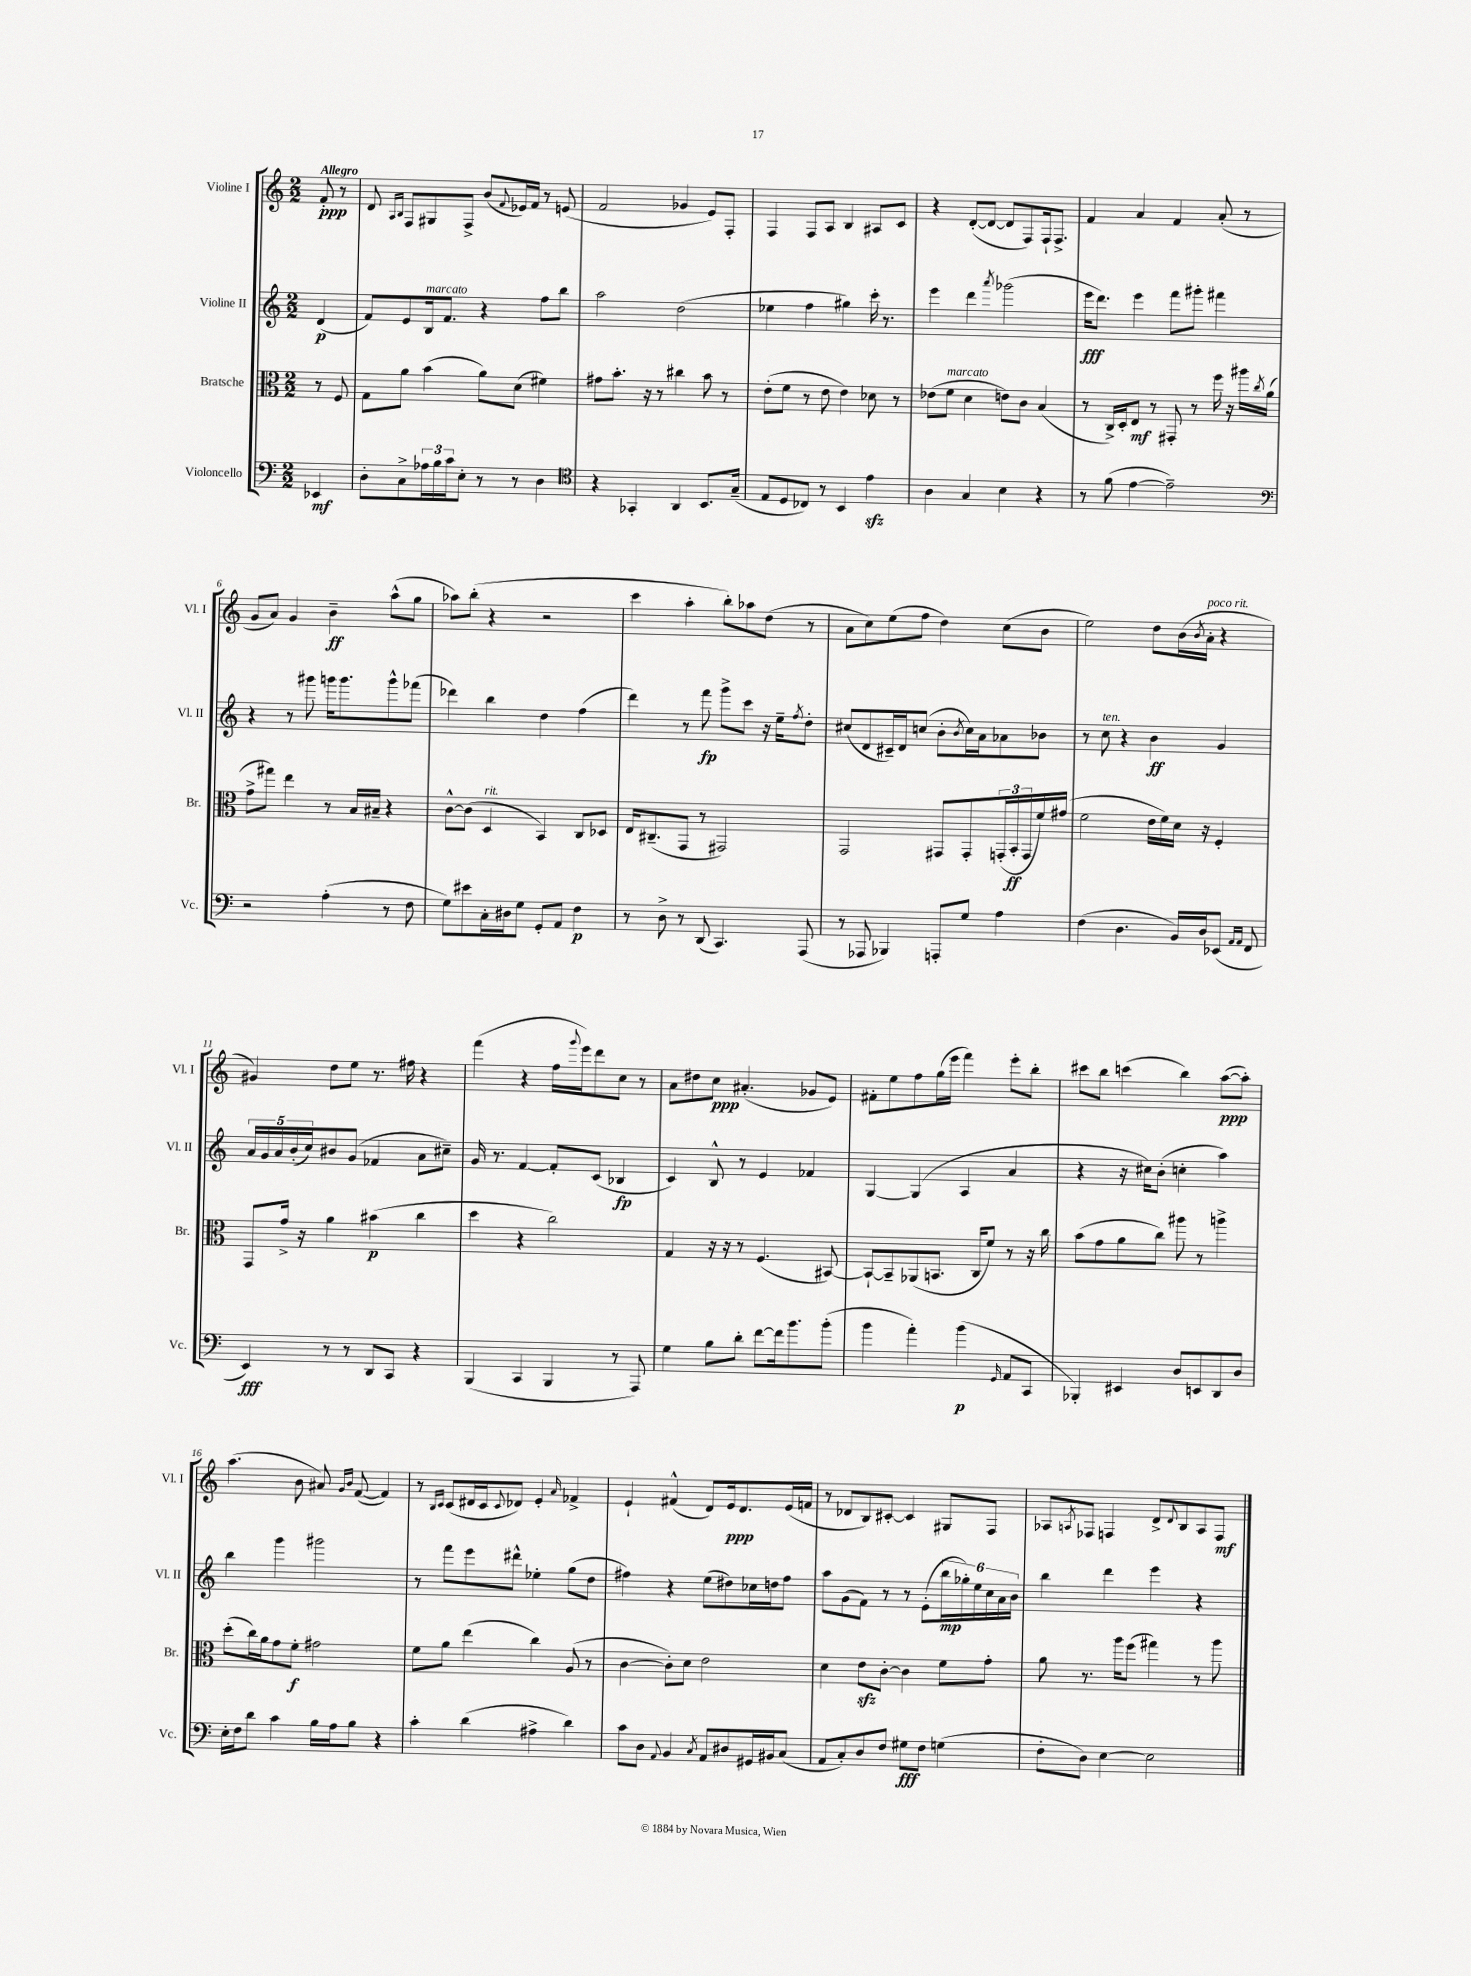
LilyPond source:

<<
\new StaffGroup <<
\new Staff = "s0" \with { instrumentName = "Violine I" shortInstrumentName = "Vl. I" } {
    \clef treble \key c \major \numericTimeSignature \time 2/2 \partial 4 \tempo "Allegro"
    f'8-.\ppp r8 |
    d'8 \grace { a16 b16 } f8 gis8 f8-> b'8( \appoggiatura { f'8 } ees'16) f'16 r8 e'8( |
    f'2 ges'4 e'8) f8-. |
    f4 f8 a8 b4 ais8 c'8 |
    r4 d'8~-.( d'8~ d'8 f8) f16-! f8.-> |
    f'4 a'4 f'4 a'8-.( r8 |
    g'8 a'8) g'4 b'4--\ff a''8-^( g''8 |
    aes''8) b''8-.( r4 r2 |
    c'''4 a''4-. b''8-.) aes''8 d''8( r8 |
    a'8 c''8) e''8( f''8 d''4) c''8( b'8 |
    e''2) d''8 b'16( \acciaccatura { b'8 } a'16-.^\markup { \italic "poco rit." } r4 |
    gis'4) d''8 e''8 r8. fis''16 r4 |
    f'''4( r4 f''16 \appoggiatura { g'''8 } e'''16) d'''8 c''8 r8 |
    a'8 dis''8 c''8\ppp ais'4.-.( ges'8 e'8) |
    fis'8-. e''8 f''8 g''16( e'''16 f'''4) e'''8-. b''8-. |
    cis'''8 b''8 c'''4( b''4) a''8~\ppp( a''8-.) |
    a''4.( b'8 ais'8) \grace { g'16 b'16 } f'8~( f'4) |
    r8 \grace { b16 c'16 } c'8( dis'16 c'16 \appoggiatura { c'8 } des'8) e'4-. \grace { a'16 } fes'4-> |
    e'4-! fis'4-^( d'8) e'16\ppp d'8. e'16( f'16 |
    r8 des'8 b8) cis'8~-. cis'4 gis8 f8 |
    aes8 \acciaccatura { a8 } fes8 f4 d'8-> \appoggiatura { d'8 } b8 a8 f8\mf \bar "|." |
}
\new Staff = "s1" \with { instrumentName = "Violine II" shortInstrumentName = "Vl. II" } {
    \clef treble \key c \major \numericTimeSignature \time 2/2 \partial 4
    d'4\p( |
    f'8) e'8 b16^\markup { \italic "marcato" } f'8. r4 f''8 b''8 |
    a''2 d''2( |
    ees''4 f''4 gis''4) c'''16-. r8. |
    e'''4 d'''4 \acciaccatura { a'''8 } ges'''2( |
    e'''16\fff d'''8.) e'''4 f'''8 gis'''8-. fis'''4 |
    r4 r8 gis'''8 g'''16 g'''8. g'''8-^ fes'''8( |
    des'''4) b''4 d''4 f''4( |
    d'''4) r8 f'''8\fp g'''8-> c'''8 r16 e''16-- \acciaccatura { f''8 } d''8-. |
    cis''8( d'8 cis'16--) d'16 c''8( b'8-. \acciaccatura { b'8 } c''16) a'16 aes'8 bes'8 |
    r8 c''8^\markup { \italic "ten." } r4 b'4\ff g'4 |
    \tuplet 5/4 { a'16 g'16 a'16 b'16-.( c''16) } bis'8 g'8( fes'4 a'8 cis''8--) |
    g'16 r8. f'4~ f'8-. c'8( bes4\fp |
    c'4) b8-^ r8 e'4 fes'4 |
    g4~ g4( a4 a'4 |
    r4 r16 cis''16) b'8-.( c''4-. a''4) |
    b''4 g'''4 gis'''2 |
    r8 f'''8 e'''8 dis'''8-^ ees''4-. g''8( d''8 |
    fis''4) r4 e''8( dis''8) ces''16 d''16 fis''8 |
    a''8 g'8( f'8) r8 r8 e'8-.( \tuplet 6/4 { b''16\mp ges''16-.) e''16 c''16 a'16 b'16 } |
    b''4 d'''4 e'''4 r4 \bar "|." |
}
\new Staff = "s2" \with { instrumentName = "Bratsche" shortInstrumentName = "Br." } {
    \clef alto \key c \major \numericTimeSignature \time 2/2 \partial 4
    r8 f8 |
    g8 a'8 b'4( a'8) d'8( fis'4) |
    gis'8 b'8.-. r16 r8 cis''4 b'8 r8 |
    e'8-.( f'8 r8 e'8 e'4) des'8 r8 |
    ees'8( f'8^\markup { \italic "marcato" } d'4 e'8) c'8 b4( |
    r8 c16->) d16-. e8\mf r8 gis,8-. r8 f''16 r16 ais''16 \acciaccatura { c''8 } a'16( |
    g'8-> gis''8) e''4 r8 b16 bis16-- r4 |
    c'8~-^ c'8( d4^\markup { \italic "rit." } b,4) c8 des8 |
    e16 cis8.--( g,8 r8 gis,2) |
    g,2 gis,8 gis,8-. \tuplet 3/2 { g,16-.( b,16-.\ff g,16 } f'16) gis'16( |
    f'2 e'16 f'16) d'16 r16 f4-. |
    g,8 g'16-> r16 a'4 bis'4\p( c''4 |
    d''4 r4 c''2) |
    g4 r16 r16 r8 f4.( bis,8~) |
    bis,8~-! bis,8-- aes,8( b,8. c16 f'8) r8 r16 c''16 |
    b'8( g'8 a'8 c''8) ais''8 r8 a''4-> |
    d''8-.( c''16) a'16 g'8 f'8-.\f gis'2 |
    f'8 a'8 e''4( c''4) a8( r8 |
    c'4~ c'8-.) d'8 e'2 |
    d'4 e'8\sfz c'8~-. c'4 f'8 g'8-. |
    a'8 r8. a''16 f''8( gis''4) r8 a''8 \bar "|." |
}
\new Staff = "s3" \with { instrumentName = "Violoncello" shortInstrumentName = "Vc." } {
    \clef bass \key c \major \numericTimeSignature \time 2/2 \partial 4
    ees,4\mf |
    d8-. c8-> \tuplet 3/2 { aes16 b16 c'16 } e8-. r8 r8 d4 |
    \clef tenor r4 ges,4-. a,4 b,8. g16--( |
    e8 d8 ces8) r8 b,4 e'4\sfz |
    a4 g4 b4 r4 |
    r8 f'8( e'4~ e'2--) |
    \clef bass r2 a4-.( r8 f8 |
    g8) eis'8 c16-. dis16 g8 g,8-. a,8 f4\p |
    r8 d8-> r8 d,8( c,4.) a,,8( |
    r8 aes,,8 bes,,4) a,,8-. g8 a4 |
    f4( d4. b,16) d16 ees,8( \grace { a,16 a,16 } f,8 |
    e,4\fff) r8 r8 d,8 c,8 r4 |
    b,,4( c,4 b,,4 r8 a,,8) |
    g4 b8 d'8-. f'8~ f'16 b'8. b'8-.( |
    b'4 a'4-.) b'4\p( \grace { g,16 } a,8 c,8 |
    bes,,4-.) eis,4 d8 e,8 d,8 d8 |
    e16-. f16 d'8 c'4 b16 a16 b8 r4 |
    c'4-. d'4( ais4-> d'4) |
    c'8 d8 \appoggiatura { a,8 } b,4 \acciaccatura { c8 } a,8 dis8 gis,16 bis,16 c8( |
    a,8 c8-.) d8 f8 gis8\fff f8 g4( |
    f8-. d8) e4~ e2 \bar "|." |
}
>>
>>
